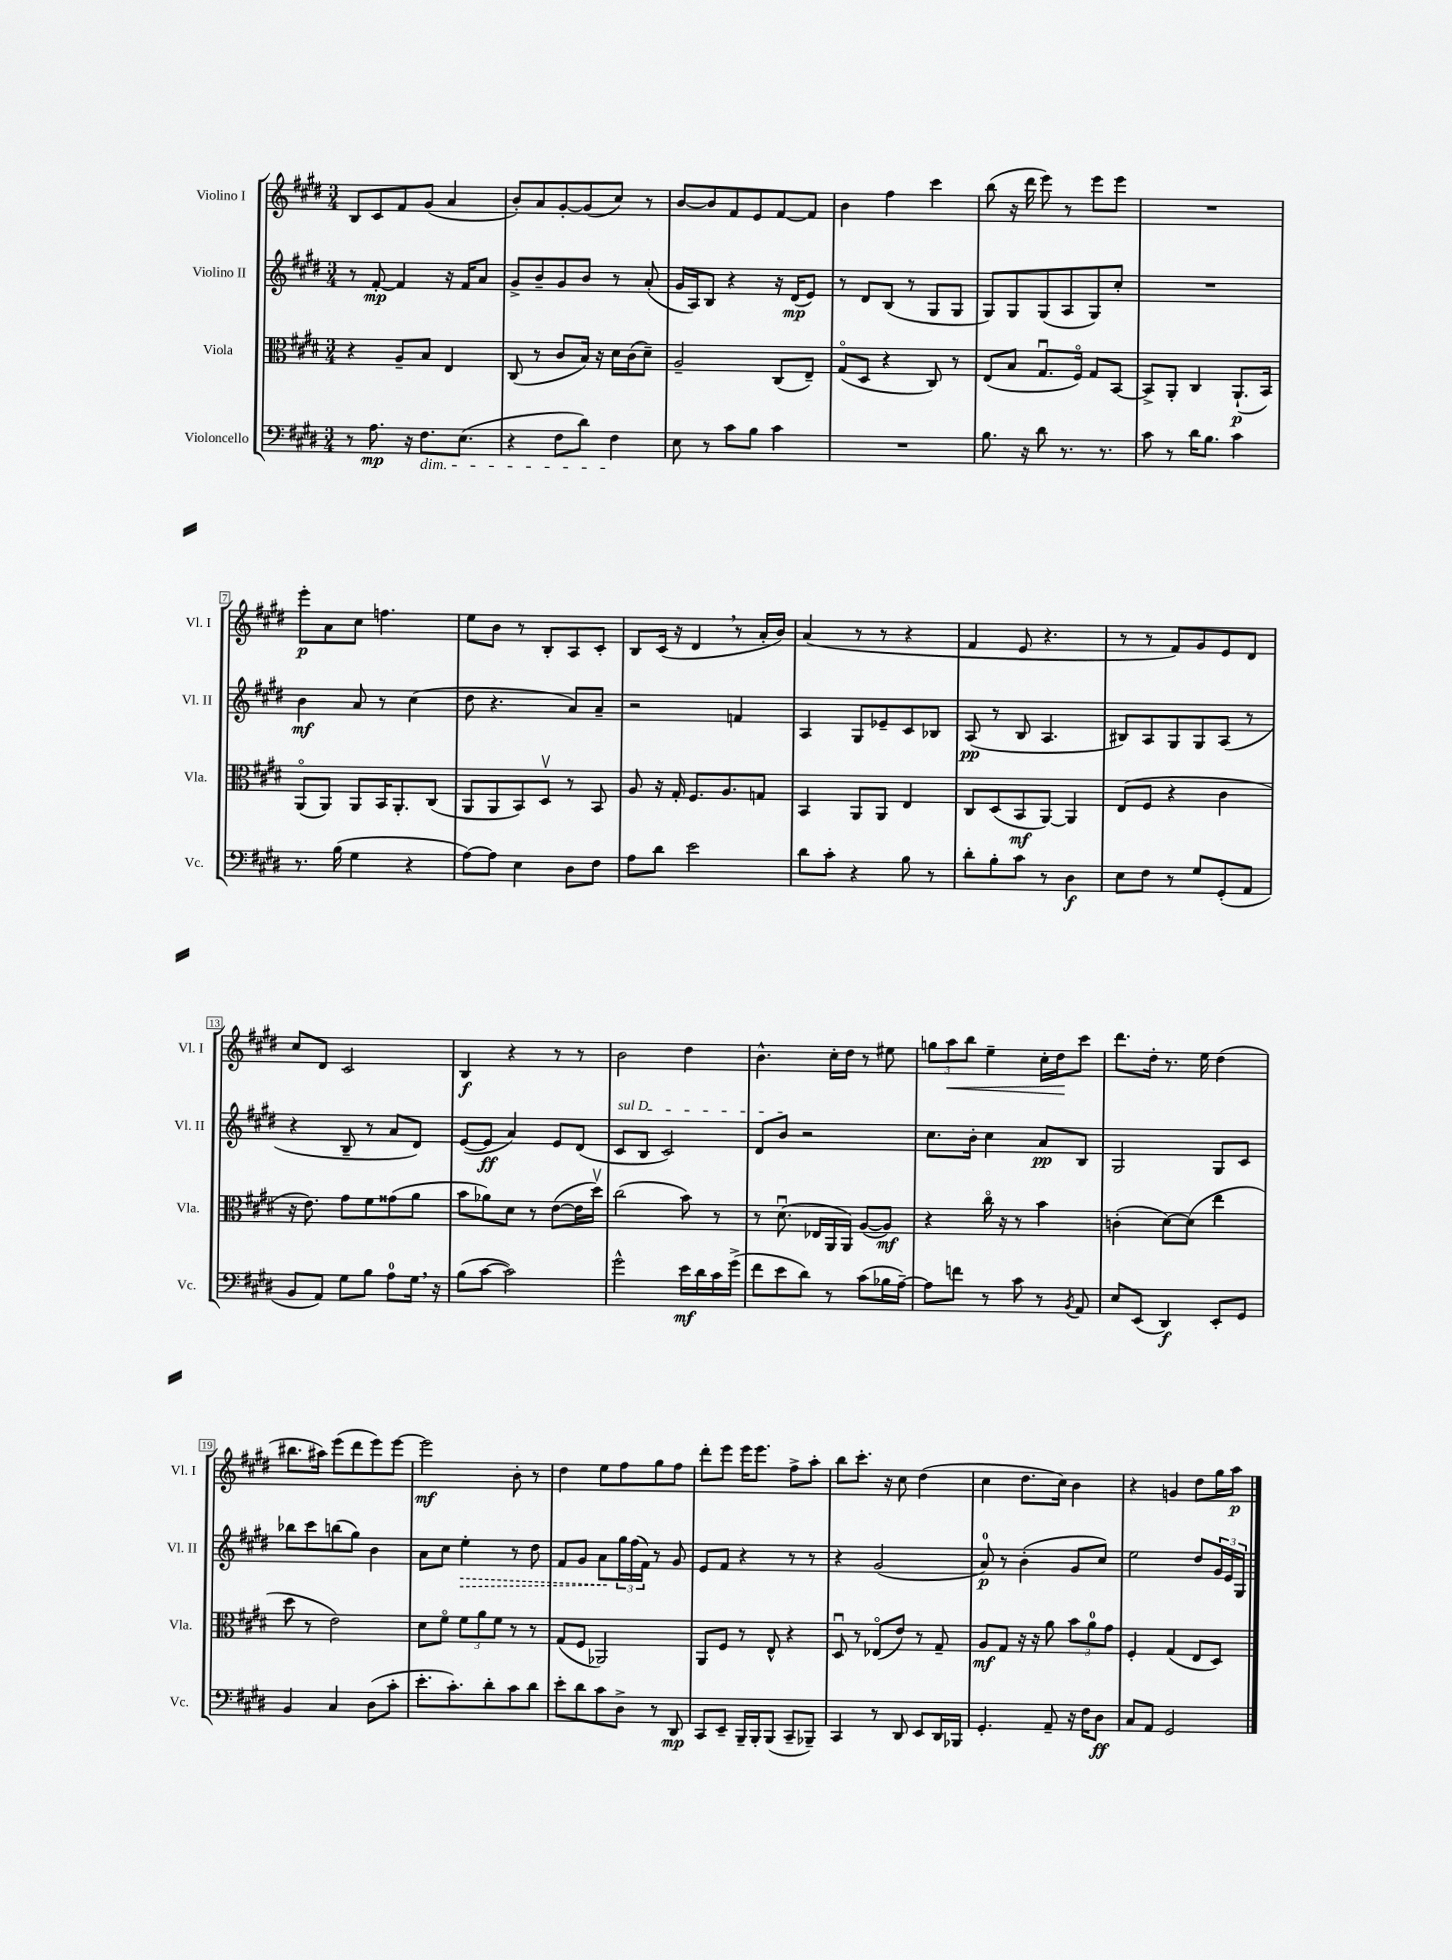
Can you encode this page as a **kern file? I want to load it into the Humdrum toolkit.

**kern	**dynam	**kern	**dynam	**kern	**dynam	**kern	**dynam
*part4	*part4	*part3	*part3	*part2	*part2	*part1	*part1
*staff4	*staff4	*staff3	*staff3	*staff2	*staff2	*staff1	*staff1
*I"Violoncello	*	*I"Viola	*	*I"Violino II	*	*I"Violino I	*
*I'Vc.	*	*I'Vla.	*	*I'Vl. II	*	*I'Vl. I	*
*clefF4	*	*clefC3	*	*clefG2	*	*clefG2	*
*k[f#c#g#d#]	*	*k[f#c#g#d#]	*	*k[f#c#g#d#]	*	*k[f#c#g#d#]	*
*M3/4	*	*M3/4	*	*M3/4	*	*M3/4	*
=1	=1	=1	=1	=1	=1	=1	=1
8r	.	4r	.	8r	.	8B/L	.
8.A\	mp	.	.	[8f#'/	mp	8c#/	.
.	.	8A~/L	.	4f#/]	.	8f#/	.
16r	.	.	.	.	.	.	.
!LO:TX:b:i:t=dim.	!	!	!	!	!	!	!
8.F#\L	.	8B/J	.	.	.	(8g#/J	.
.	.	4E/	.	16r	.	4a/	.
(8.E\J	.	.	.	16f#/KL	.	.	.
.	.	.	.	8a/J	.	.	.
=2	=2	=2	=2	=2	=2	=2	=2
4r	.	(8C#/	.	8g#^/L	.	8b'/L)	.
.	.	8r	.	8b~/	.	8a/	.
8F#\L	.	8c#/L	.	8g#/	.	[8g#'/	.
8d#\J)	.	16B/Jk)	.	8b/J	.	(8g#/]	.
.	.	16r	.	.	.	.	.
4F#\	.	16d#\LL	.	8r	.	8cc#/J)	.
.	.	(16c#\J	.	.	.	.	.
.	.	8d#~\J)	.	(8a'/	.	8r	.
=3	=3	=3	=3	=3	=3	=3	=3
8E\	.	2A~/	.	16g#/LL	.	[8b/L	.
.	.	.	.	16A/J)	.	.	.
8r	.	.	.	8B/J	.	8b/]	.
8c#\L	.	.	.	4r	.	8f#/	.
8B\J	.	.	.	.	.	8e/	.
4c#\	.	(8C#/L	.	16r	.	[8f#/	.
.	.	.	.	(16d#/KL	mp	.	.
.	.	8E~/J)	.	8e/J)	.	8f#/J]	.
=4	=4	=4	=4	=4	=4	=4	=4
2.r	.	(8G#/L	.	8r	.	4b\	.
.	.	8D#/J	.	8d#/L	.	.	.
.	.	4r	.	(8B/J	.	4ff#\	.
.	.	.	.	8r	.	.	.
.	.	8C#/)	.	8G#/L	.	4ccc#\	.
.	.	8r	.	8G#/J	.	.	.
=5	=5	=5	=5	=5	=5	=5	=5
8.B\	.	(8E/L	.	8G#/L)	.	(8bb\	.
.	.	8B/J	.	8G#/	.	16r	.
16r	.	.	.	.	.	16ddd#\	.
8d#\	.	8.G#u/L	.	(8G#/	.	8eee\)	.
8.r	.	.	.	8A/	.	8r	.
.	.	16F#/Jk)	.	.	.	.	.
.	.	8G#/L	.	8G#/)	.	8eee\L	.
8.r	.	.	.	.	.	.	.
.	.	[8BB/J	.	8cc#'/J	.	8eee\J	.
=6	=6	=6	=6	=6	=6	=6	=6
8c#\	.	8BB^/L]	.	2.r	.	2.r	.
8r	.	8AA'/J	.	.	.	.	.
16d#\KL	.	4C#/	.	.	.	.	.
8.B\J	.	.	.	.	.	.	.
4c#\	.	(8.AA`/L	p	.	.	.	.
.	.	16BB/Jk)	.	.	.	.	.
!!LO:LB:g=z
=7	=7	=7	=7	=7	=7	=7	=7
8.r	.	(8AA/L	.	4b\	mf	8eee'\L	p
.	.	8AA/J)	.	.	.	8a\	.
(16B\	.	.	.	.	.	.	.
4G#\	.	8AA/L	.	8a/	.	8cc#\J	.
.	.	16BB/K	.	8r	.	4.ffn\	.
.	.	8.AA'/	.	.	.	.	.
4r	.	.	.	(4cc#\	.	.	.
.	.	(8C#/J	.	.	.	.	.
=8	=8	=8	=8	=8	=8	=8	=8
[8A\L)	.	8AA/L	.	8dd#\	.	8ee\L	.
8A\J]	.	8AA/	.	4.r	.	8b\J	.
4E\	.	8BB/)	.	.	.	8r	.
.	.	8D#v/J	.	.	.	8B'/L	.
8D#\L	.	8r	.	8a/L)	.	8A/	.
8F#\J	.	8BB/	.	8a~/J	.	8c#'/J	.
=9	=9	=9	=9	=9	=9	=9	=9
8A\L	.	8A/	.	2r	.	8B/L	.
8d#\J	.	16r	.	.	.	(16c#/Jk	.
.	.	16G#'/	.	.	.	16r	.
2e\	.	8.F#/L	.	.	.	4d#,/	.
.	.	8.A/	.	.	.	.	.
.	.	.	.	4fn/	.	8r	.
.	.	8Gn/J	.	.	.	16a'/LL	.
.	.	.	.	.	.	16b/JJ)	.
=10	=10	=10	=10	=10	=10	=10	=10
8d#\L	.	4BB/	.	4A/	.	(4a/	.
8c#'\J	.	.	.	.	.	.	.
4r	.	8AA/L	.	8G#/L	.	8r	.
.	.	8AA/J	.	8e-X~/	.	8r	.
8B\	.	4E/	.	8c#/	.	4r	.
8r	.	.	.	8B-X/J	.	.	.
=11	=11	=11	=11	=11	=11	=11	=11
8d#'\L	.	8C#/L	.	(8A/	pp	4f#/	.
8B'\	.	(8D#/	.	8r	.	.	.
8c#\J	.	8BB/	mf	8B/	.	8e/	.
8r	.	[8AA/J)	.	4.A/	.	4.r	.
4D#\	f	4AA/]	.	.	.	.	.
=12	=12	=12	=12	=12	=12	=12	=12
8E\L	.	(8E/L	.	8B#X/L)	.	8r	.
8F#\J	.	8F#/J	.	8A/	.	8r	.
8r	.	4r	.	8G#/	.	8f#/L)	.
8G#/L	.	.	.	8G#/	.	8g#/	.
(8GG#'/	.	4c#\	.	(8A/J	.	8e/	.
8AA/J	.	.	.	8r	.	8d#/J	.
!!LO:LB:g=z
=13	=13	=13	=13	=13	=13	=13	=13
8BB/L	.	16r	.	4r	.	8cc#/L	.
.	.	8.e\)	.	.	.	.	.
8AA/J)	.	.	.	.	.	8d#/J	.
8G#\L	.	8g#\L	.	8B~/	.	2c#/	.
8B\J	.	8f#\	.	8r	.	.	.
8A\L	.	(8g##X\	.	8a/L	.	.	.
16G#,\Jk	.	8a\J	.	8d#/J)	.	.	.
16r	.	.	.	.	.	.	.
=14	=14	=14	=14	=14	=14	=14	=14
(8B\L	.	8b\L	.	([8e/L	.	4B/	f
[8c#\J	.	8a-X\)	.	8e/J]	ff	.	.
2c#\])	.	8d#\J	.	4a/)	.	4r	.
.	.	8r	.	.	.	.	.
.	.	([8e\L	.	8e/L	.	8r	.
.	.	16e\L]	.	(8d#/J	.	8r	.
.	.	16dd#v\JJ)	.	.	.	.	.
=15	=15	=15	=15	=15	=15	=15	=15
!	!	!	!	!LO:TX:a:i:t=sul D	!	!	!
2g#^^\	.	(2cc#\	.	8c#/L	.	2b\	.
.	.	.	.	8B/J	.	.	.
.	.	.	.	2c#/)	.	.	.
16e\LL	mf	8b\)	.	.	.	4dd#\	.
16d#\	.	.	.	.	.	.	.
16c#\	.	8r	.	.	.	.	.
(16g#^\JJ	.	.	.	.	.	.	.
=16	=16	=16	=16	=16	=16	=16	=16
8f#\L	.	8r	.	8d#/L	.	4.b^^\	.
8e\	.	(8.d#u\	.	8b/J	.	.	.
8d#\J)	.	.	.	2r	.	.	.
.	.	16E-X/LL	.	.	.	.	.
8r	.	16AA/	.	.	.	16cc#'\LL	.
.	.	16AA/JJ)	.	.	.	16dd#\JJ	.
(8c#\L	.	([8A/L	.	.	.	8r	.
16B-X\L	.	8A/J])	mf	.	.	8ee#X\	.
[16A~\JJ)	.	.	.	.	.	.	.
=17	=17	=17	=17	=17	=17	=17	=17
8A\L]	.	4r	.	8.cc#\L	.	12ggn\L	.
!	!	!	!	!	!	!	!LO:HP:b
.	.	.	.	.	.	12aa\	<
8fn\J	.	.	.	.	.	.	.
.	.	.	.	.	.	12bb\J	.
.	.	.	.	16b'\Jk	.	.	.
8r	.	16cc#\	.	4cc#\	.	4ee~\	.
.	.	16r	.	.	.	.	.
8c#\	.	8r	.	.	.	.	.
8r	.	4b\	.	8a/L	pp	16cc#'\LL	.
.	.	.	.	.	.	16dd#\J	.
8qBB/	.	.	.	.	.	.	.
8AA/	.	.	.	8B/J	.	8ccc#\J	[
=18	=18	=18	=18	=18	=18	=18	=18
8E/L	.	(4cn'\	.	2G#/	.	8.ddd#\L	.
(8EE/J	.	.	.	.	.	.	.
.	.	.	.	.	.	16dd#'\Jk	.
4DD#/)	f	[8d#\L)	.	.	.	8.r	.
.	.	(8d#\J]	.	.	.	.	.
.	.	.	.	.	.	16ee\	.
8EE'/L	.	4ee\	.	8G#/L	.	(4dd#\	.
8GG#/J	.	.	.	8c#/J	.	.	.
!!LO:LB:g=z
=19	=19	=19	=19	=19	=19	=19	=19
4BB/	.	8dd#\	.	8bb-X\L	.	8.bb#X\L	.
.	.	8r	.	8ccc#\	.	.	.
.	.	.	.	.	.	16aa#X\Jk)	.
4C#/	.	2e\)	.	(8bbn\	.	(8eee\L	.
.	.	.	.	8gg#\J)	.	8ddd#\	.
(8D#\L	.	.	.	4b\	.	8eee\)	.
8c#'\J	.	.	.	.	.	[8eee\J	.
=20	=20	=20	=20	=20	=20	=20	=20
8.e'\L	.	8d#\L	.	8a\L	.	2eee\]	mf
.	.	8f#\J	.	8cc#\J	.	.	.
8.c#'\)	.	.	.	.	.	.	.
!	!	!	!	!	!LO:HP:b	!	!
.	.	12f#\L	.	4ee'\	>	.	.
.	.	12a\	.	.	.	.	.
8d#'\	.	.	.	.	.	.	.
.	.	12f#\J	.	.	.	.	.
8c#\	.	8r	.	8r	.	8b'\	.
8d#\J	.	8r	.	8dd#\	.	8r	.
=21	=21	=21	=21	=21	=21	=21	=21
8e'\L	.	(8G#/L	.	8f#/L	.	4dd#\	.
8d#\	.	8F#/J	.	8g#/J	.	.	.
8c#\	.	2AA-X/)	.	8a\L	.	8ee\L	.
8D#^\J	.	.	.	24gg#\L	]	8ff#\	.
.	.	.	.	(24ff#\	.	.	.
.	.	.	.	24f#\JJ)	.	.	.
8r	.	.	.	8r	.	8gg#\	.
8DD#/	mp	.	.	8g#/	.	8ff#\J	.
=22	=22	=22	=22	=22	=22	=22	=22
8CC#/L	.	8AA/L	.	8e/L	.	8ddd#'\L	.
8EE~/J	.	8F#/J	.	8f#/J	.	8eee\J	.
16BBB~/LL	.	8r	.	4r	.	16eee\KL	.
16BBB'/J	.	.	.	.	.	8.eee\J	.
(8BBB/J	.	8E^^/	.	.	.	.	.
8CC#~/L	.	4r	.	8r	.	8ff#^\L	.
8BBB-X~/J)	.	.	.	8r	.	8aa'\J	.
=23	=23	=23	=23	=23	=23	=23	=23
4CC#/	.	8D#u/	.	4r	.	8bb\L	.
.	.	8r	.	.	.	8.ccc#'\J	.
8r	.	(8E-X/L	.	(2g#/	.	.	.
.	.	.	.	.	.	16r	.
8DD#/	.	8e/J)	.	.	.	8cc#\	.
8EE/L	.	8r	.	.	.	(4dd#\	.
16DD#/L	.	8G#~/	.	.	.	.	.
16BBB-X/JJ	.	.	.	.	.	.	.
=24	=24	=24	=24	=24	=24	=24	=24
4.GG#'/	.	8A/L	mf	8a/)	p	4cc#\	.
.	.	8G#/J	.	8r	.	.	.
.	.	16r	.	(4b'\	.	8.dd#\L	.
.	.	16r	.	.	.	.	.
8AA~/	.	8a\	.	.	.	.	.
.	.	.	.	.	.	16cc#\Jk)	.
16r	.	12b\L	.	8g#/L	.	4b\	.
16F#\KL	.	.	.	.	.	.	.
.	.	12a\	.	.	.	.	.
8D#\J	ff	.	.	8cc#/J)	.	.	.
.	.	12g#\J	.	.	.	.	.
=25	=25	=25	=25	=25	=25	=25	=25
8C#/L	.	4F#'/	.	2ee\	.	4r	.
8AA/J	.	.	.	.	.	.	.
2GG#/	.	(4G#/	.	.	.	4gn/	.
.	.	8E/L	.	8dd#/L	.	8dd#\L	.
.	.	8D#/J)	.	24g#/L	.	16gg#\L	.
.	.	.	.	24e/	.	.	.
.	.	.	.	.	.	16aa\JJ	p
.	.	.	.	24G#/JJ	.	.	.
==	==	==	==	==	==	==	==
*-	*-	*-	*-	*-	*-	*-	*-
